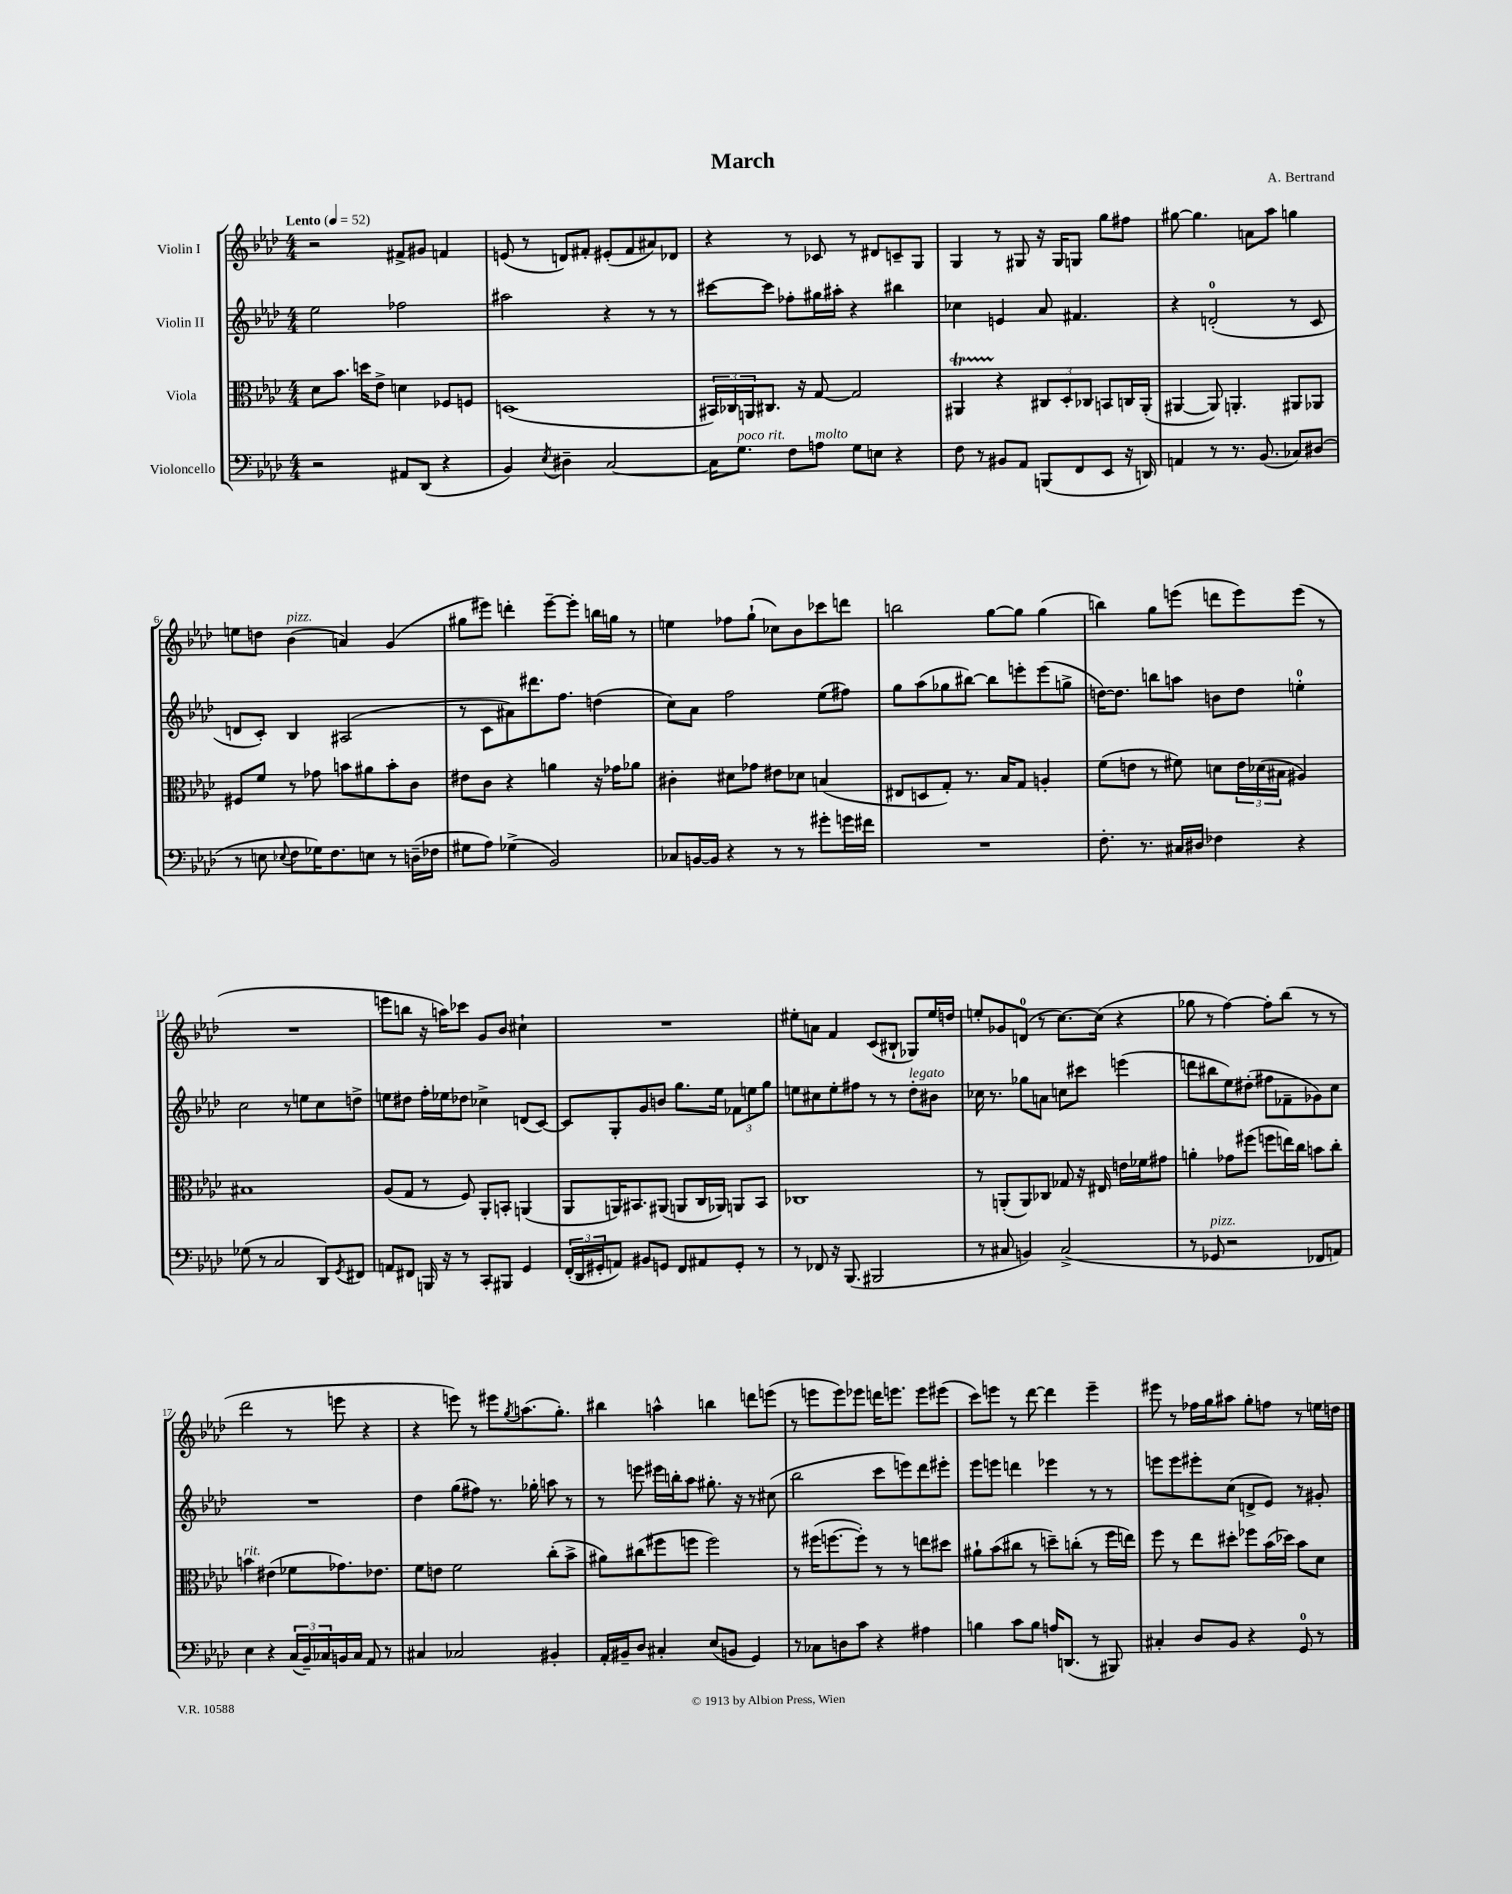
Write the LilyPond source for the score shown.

\header { title = "March" composer = "A. Bertrand" }
<<
\new StaffGroup <<
\new Staff = "s0" \with { instrumentName = "Violin I" } {
    \clef treble \key aes \major \numericTimeSignature \time 4/4 \tempo "Lento" 4 = 52
    r2 fis'8-> gis'8 f'4 |
    e'8( r8 d'8) fis'8-. eis'8-.( fis'8 ais'8) des'8 |
    r4 r8 ces'8 r8 dis'8 c'8-- g8 |
    g4 r8 gis8 r16 gis16 g8 g''8 fis''8 |
    gis''8~ gis''4. a'8 aes''8 g''4 |
    e''8 d''8 bes'4^\markup { \italic "pizz." }( a'4) g'4( |
    gis''8 eis'''8) d'''4-. eis'''8~-- eis'''8-. b''16 g''16 r8 |
    e''4 fes''8 g''8-!( ces''8) bes'8 ces'''8 d'''8 |
    b''2 g''8~ g''8 g''4( |
    b''4) g''8 e'''8( d'''8 e'''8) e'''8( r8 |
    R1 |
    e'''8 b''8 r16 a''16) ces'''8 g'8 bes'8 cis''4-! |
    R1 |
    eis''8-. a'8 f'4 c'8( bis8-! ges8) eis''16 d''16 |
    e''8-. ges'8 d'8-0( r8 c''8.~) c''16( r4 |
    ges''8 r8 f''4~) f''8-. bes''8( r8 r8 |
    des'''2 r8 e'''8 r4 |
    r4 e'''8) r8 eis'''8 \acciaccatura { g''8 } a''8.( g''8.-.) |
    bis''4 a''4-^ b''4 d'''8 e'''8( |
    r8 e'''8 e'''8) ees'''8 d'''16 e'''8. e'''8 eis'''8( |
    c'''8) e'''8 r8 des'''8~ des'''4 e'''4-- |
    eis'''8 r8 fes''16 g''16 ais''8 g''8-. f''8 r8 e''16 d''16 \bar "|." |
}
\new Staff = "s1" \with { instrumentName = "Violin II" } {
    \clef treble \key aes \major \numericTimeSignature \time 4/4
    ees''2 fes''2 |
    ais''2 r4 r8 r8 |
    cis'''8~ cis'''8 fes''8-. gis''16 ais''16-. r4 bis''4 |
    ces''4 e'4 aes'8 fis'4. |
    r4 d'2-0-.( r8 c'8 |
    d'8 c'8-.) bes4 ais2( |
    r8 c'8 ais'8) dis'''8. f''8. d''4( |
    c''8) aes'8 f''2 ees''8( fis''8) |
    g''8 aes''8( ges''8 bis''8~) bis''8 e'''8-. e'''8( g''8-> |
    d''16~) d''8. b''8 a''8 b'8 d''8 e''4-0-. |
    c''2 r8 e''8 c''8 d''8-> |
    e''8 dis''8 f''16-. ees''16 des''8 ces''4-> d'8( c'8~) |
    c'8 g8-. g'8 b'8 g''8. ees''16 \tuplet 3/2 { fes'8 e''8 g''8 } |
    e''8 cis''8 e''8-. fis''8 r8 r8 des''8-.^\markup { \italic "legato" } bis'8 |
    ces''16 r8. ges''8 a'8 c''8 cis'''8 e'''4( |
    d'''8 bis''8 ees''8) dis''8-.( fis''8 fes'8-- ges'8) c''8 |
    R1 |
    des''4 g''8( fis''8) r8. ges''16-. a''8 r8 |
    r8 e'''8 eis'''16 b''16-. aes''8 gis''8.-. r16 r8 cis''8( |
    bes''2 c'''8 e'''8) des'''8 eis'''8-. |
    ees'''8 e'''8 d'''4 ees'''4 r8 r8 |
    e'''8 e'''8 eis'''8-. c''8( d'8-> ees'8) r8 gis'8-. \bar "|." |
}
\new Staff = "s2" \with { instrumentName = "Viola" } {
    \clef alto \key aes \major \numericTimeSignature \time 4/4
    des'8 bes'8. d''16 ees'8-> d'4 fes8 f8 |
    d1( |
    \tuplet 3/2 { bis,16) ces16 a,16 } cis8. r16 g8~ g2 |
    ais,4\startTrillSpan r4\stopTrillSpan \tuplet 3/2 { cis8 des8-. ces8 } b,8 c16 ais,16-.( |
    ais,4~ ais,8) a,4.-. ais,8 aes,8 |
    fis8 f'8 r8 ges'8 b'8 ais'8 b'8-. c'8 |
    eis'8 c'8 r4 a'4 r16 ges'16 aes'8 |
    cis'4-. dis'8 ges'8 eis'8 des'8 b4( |
    eis8 d8 g8-.) r8. bes16 g8 a4-. |
    f'8( e'8 r8 fis'8) d'8 \tuplet 3/2 { e'16 des'16( bis16 } ais4) |
    bis1 |
    aes8( g8 r8 f8) aes,8-. b,8-. a,4( |
    aes,8 a,16) bis,8. ais,8( a,8 c16 aes,16) a,8 bis,8 |
    ces1 |
    r8 a,8-.( a,8) ces8 ges8 r16 eis16 e'16 fes'16 gis'8 |
    a'4-. ges'8 fis''8( f''8 e''16) c''16 b'8 c''8-. |
    b'4^\markup { \italic "rit." } eis'4( fes'8 ges'8.) ees'8. |
    f'8 e'8 f'2 c''8-.( bes'8-> |
    ais'8) cis''8( fis''8 f''8 f''2) |
    r8 fis''16( f''8.~ f''8-.) r8 r8 e''8 dis''8 |
    ais'8-! bes'8( cis''8 r8 d''8--) c''8-.( r8 f''16 e''16) |
    f''8 r8 ees''8 dis''8-. fes''8 bes'16( des''16) bes'8 des'8 \bar "|." |
}
\new Staff = "s3" \with { instrumentName = "Violoncello" } {
    \clef bass \key aes \major \numericTimeSignature \time 4/4
    r2 ais,8 des,8( r4 |
    bes,4) \acciaccatura { ees8 } dis4-- c2~ |
    c16 g8.^\markup { \italic "poco rit." } f8 a8^\markup { \italic "molto" } g8 e8 r4 |
    f8 r8 bis,8 aes,8 b,,8( f,8 ees,8 r16 d,16) |
    a,4 r8 r8. bes,8.( ces8) dis8( |
    r8 e8 \appoggiatura { ees8 } f8 ges16) f8. e8 r8 d16--( fes16 |
    gis8 aes8) ges4->( bes,2) |
    ces8 b,16~ b,16 r4 r8 r8 gis'8-. g'16 fis'16 |
    R1 |
    f8.-. r8. cis16 dis16 fes4 r4 |
    ges8( r8 c2 des,8) \acciaccatura { g,8 } fis,8 |
    a,8 fis,8 b,,16 r16 r8 c,8-. bis,,8 g,4 |
    \tuplet 3/2 { f,16-.( des,16 gis,16-. } a,8) bis,8 g,8 f,8 ais,8 g,8-. r8 |
    r8 fes,8 r16 bes,,8.( bis,,2 |
    r8 cis8 b,4) cis2->( |
    r8 ges,8^\markup { \italic "pizz." } r2 fes,8 a,8) |
    ees4 r4 \tuplet 3/2 { c16( bes,16--) ces16 } b,16 ces16 aes,8 r8 |
    cis4 ces2 bis,4-. |
    aes,16-. bis,16-- des8 cis4-. ees8( b,8 g,4) |
    r8 ces8 d8 c'8 r4 ais4 |
    b4 c'8 b8 a16 d,8.( r8 bis,,8) |
    cis4-. des8 bes,8 r4 g,8-0 r8 \bar "|." |
}
>>
>>
